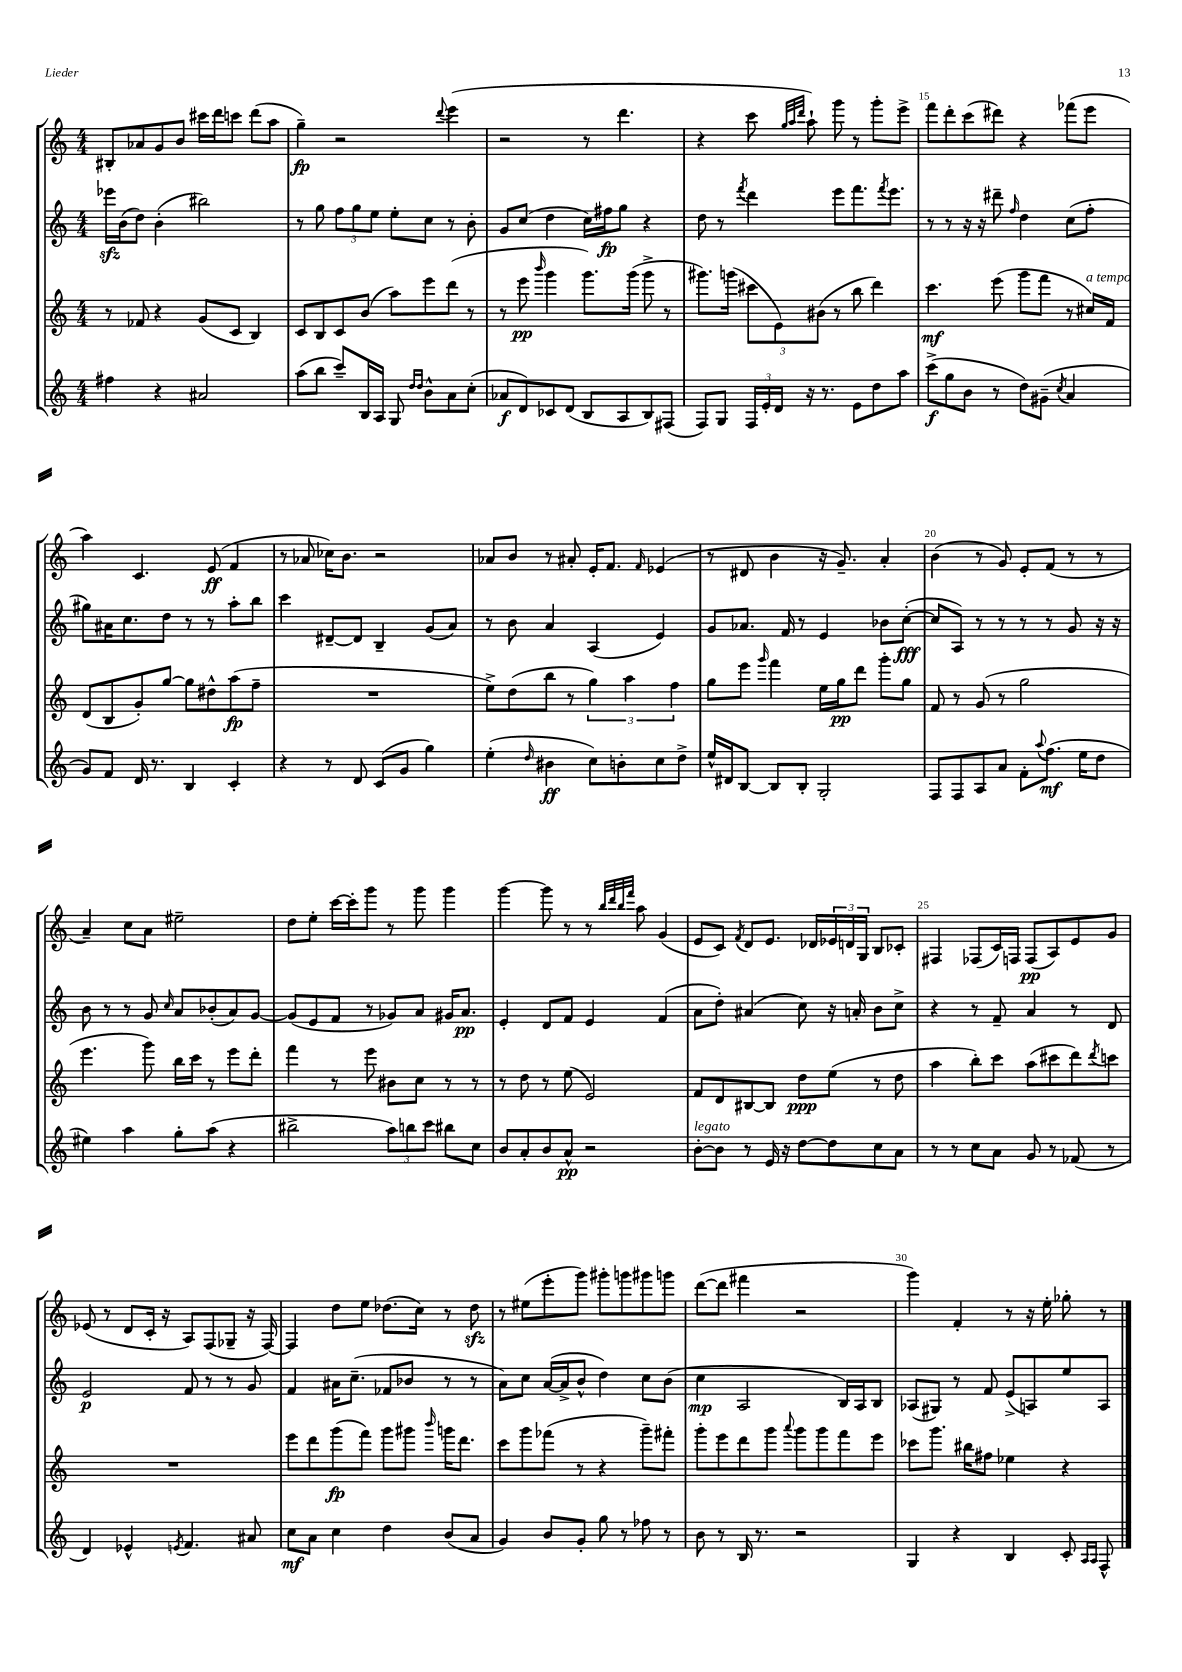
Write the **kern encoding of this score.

**kern	**kern	**kern	**kern
*staff4	*staff3	*staff2	*staff1
*clefG2	*clefG2	*clefG2	*clefG2
*k[]	*k[]	*k[]	*k[]
*M4/4	*M4/4	*M4/4	*M4/4
4ff#	8r	16eee-	8B#'
.	.	(16b	.
.	8f-	8dd)	8a-
4r	4r	(4b'	8g
.	.	.	8b
2a#	(8g	2bb#)	16ccc#
.	.	.	16ddd
.	8c	.	8ccc
.	4B)	.	(8ddd
.	.	.	8aa
=	=	=	=
(8aa	8c	8r	4gg~)
8bb	8B	8gg	.
8ccc~)	8c	12ff	2r
.	.	12gg	.
16B	(8b	.	.
.	.	12ee	.
16A	.	.	.
8G	8aa)	8ee'	.
16qqdd	.	.	.
16qqdd	.	.	.
8b^^	8eee	8cc	.
.	.	.	8qqddd
8a	(8ddd	8r	(4eee
(8cc'	8r	8b'	.
=	=	=	=
8a-	8r	8g	2r
8d)	8eee	(8cc	.
.	16qqbbb	.	.
8c-	4ggg	4dd	.
(8d	.	.	.
8B	8.ggg)	16cc)	8r
.	.	16ff#	.
8A	.	8gg	4.ddd
.	(16ggg	.	.
8B)	8ggg^	4r	.
(8F#	8r	.	.
=	=	=	=
8F)	8.ggg#)	8dd	4r
8G	.	8r	.
.	(16ggg	.	.
.	.	8qfff	.
24F	12ccc#	4ddd	8ccc
24e'	.	.	.
24d	12e)	.	.
.	.	.	32qqgg
.	.	.	32qqaa
.	.	.	32qqddd
16r	.	.	8aa`)
.	(12b#	.	.
8.r	.	.	.
.	8r	8eee	8ggg
8e	8bb	8.fff	8r
8dd	4ddd)	.	8ggg'
.	.	8qfff	.
.	.	8.eee	.
8aa	.	.	8eee^
=	=	=	=
(8ccc^	4.ccc	8r	8fff
8gg	.	8r	8ddd'
8b	.	16r	(8ccc
.	.	16r	.
8r	(8eee	8ddd#~	8ddd#)
.	.	16qqff	.
8dd)	8ggg	4dd	4r
(8g#~	8fff	.	.
8qcc	.	.	.
4a	8r	(8cc	(8fff-
.	16cc#)	8ff'	8eee
.	16f	.	.
=	=	=	=
8g)	(8d	8gg#)	4aa)
8f	8B	16a#	.
.	.	8.cc	.
16d	8g')	.	4.c
8.r	.	.	.
.	[8gg	8dd	.
4B	8gg]	8r	.
.	8dd#^^	8r	(8e
4c'	(8aa	8aa'	4f
.	8ff~	8bb	.
=	=	=	=
4r	1r	4ccc	8r
.	.	.	8a-
8r	.	[8d#~	16cc-)
.	.	.	8.b
8d	.	8d#]	.
(8c	.	4B~	2r
8g	.	.	.
4gg)	.	(8g	.
.	.	8a)	.
=	=	=	=
(4ee'	8ee^)	8r	8a-
.	(8dd	8b	8b
16qqdd	.	.	.
4b#	8bb	4a	8r
.	8r	.	8a#'
8cc)	6gg)	(4A	16e'
.	.	.	8.f
8b'	.	.	.
.	6aa	.	.
.	.	.	16qqf
8cc	.	4e)	(4e-
.	6ff	.	.
8dd^	.	.	.
=	=	=	=
16ee^^	8gg	8g	8r
16d#	.	.	.
[8B	8eee	8.a-	8d#
.	16qqggg	.	.
8B]	4fff	.	4b
.	.	16f	.
8B'	.	8r	.
2G'	16ee	4e	16r
.	16gg	.	8.g~)
.	8ddd	.	.
.	8ggg'	8b-	4a'
.	8gg	([8cc'	.
=	=	=	=
8F	8f	8cc]	(4b
8F	8r	8A)	.
8A	(8g	8r	8r
8a	8r	8r	8g)
8f'	2gg	8r	8e'
8qqaa	.	.	.
(8.ff	.	8r	(8f
.	.	8g	8r
16ee	.	.	.
8dd	.	16r	8r
.	.	16r	.
=	=	=	=
4ee#)	4.eee	8b	4a~)
.	.	8r	.
4aa	.	8r	8cc
.	8ggg)	8g	8a
.	.	16qqcc	.
8gg'	16bb	8a	2ee#~
.	16ccc	.	.
(8aa	8r	(8b-'	.
4r	8eee	8a)	.
.	8ddd'	[8g	.
=	=	=	=
2bb#^	4fff	(8g]	8dd
.	.	8e	8ee'
.	8r	8f	[16ccc
.	.	.	16ccc']
.	8eee	8r	8ggg
12aa)	8b#	8g-)	8r
12bb	.	.	.
.	8cc	8a	8ggg
12ccc	.	.	.
8bb#	8r	16g#	4ggg
.	.	8.a	.
8cc	8r	.	.
=	=	=	=
8b	8r	4e'	[4ggg
8a'	8dd	.	.
8b	8r	8d	8ggg]
8a^^	(8ee	8f	8r
2r	2e)	4e	8r
.	.	.	32qqbb
.	.	.	32qqddd
.	.	.	32qqbb
.	.	.	32qqfff
.	.	.	8aa
.	.	(4f	(4g
=	=	=	=
[8b'	8f	8a	8e
8b]	8d	8dd')	8c)
.	.	.	8qf
8r	[8B#	(4a#	8d
16e	8B#]	.	8.e
16r	.	.	.
[8dd	8dd	8cc)	.
.	.	.	16d-
8dd]	(8ee	16r	24e-
.	.	.	24d
.	.	16a'	.
.	.	.	24G
8cc	8r	8b	8B
8a	8dd	8cc^	8c-'
=	=	=	=
8r	4aa	4r	4F#
8r	.	.	.
8cc	8bb')	8r	(8F-
8a	8ccc	8f~	16c)
.	.	.	16F
8g	(8aa	4a	(8F
8r	8ccc#	.	8A)
(8f-	8ddd)	8r	8e
.	8qddd	.	.
8r	8ccc	8d	8g
=	=	=	=
4d)	1r	2e	(8e-
.	.	.	8r
4e-^^	.	.	8d
.	.	.	16c'
.	.	.	16r
8qe	.	.	.
4.f	.	8f	8A)
.	.	8r	(8F
.	.	8r	8G-~
8a#	.	8g	16r
.	.	.	[16F)
=	=	=	=
8cc	8eee	4f	4F]
8a	8ddd	.	.
4cc	(8ggg	16a#	8dd
.	.	(8.cc~	.
.	8fff)	.	8ee
4dd	8ggg	8f-	(8.dd-
.	8ggg#	8b-	.
.	.	.	16cc)
.	16qqbbb	.	.
(8b	16ggg	8r	8r
.	8.ddd	.	.
8a	.	8r	8dd-
=	=	=	=
4g)	8ccc	8a)	8r
.	8ggg	8cc	(8ee#
8b	(8fff-	([16a	8eee'
.	.	16a^]	.
8g'	8r	8b^^	8ggg)
8gg	4r	4dd)	8ggg#'
8r	.	.	8ggg
8ff-	8ggg~)	8cc	8ggg#
8r	8fff#'	(8b	8ggg
=	=	=	=
8b	8ggg'	4cc	([8ddd
8r	8eee	.	8ddd]
16B	8ddd	2A	4fff#
8.r	.	.	.
.	8ggg	.	.
.	8qqaaa	.	.
2r	8ggg	.	2r
.	8ggg	.	.
.	8fff	16B)	.
.	.	16A	.
.	8eee	8B	.
=	=	=	=
4G	8ccc-	(8A-	4ggg)
.	8.ggg	8G#)	.
4r	.	8r	4f'
.	16bb#	.	.
.	8ff#	8f	.
4B	4ee-	(8e^	8r
.	.	8A)	16r
.	.	.	16ee'
8c'	4r	8ee	8gg-'
16qqA	.	.	.
16qqA	.	.	.
8F^^	.	8A	8r
==	==	==	==
*-	*-	*-	*-
